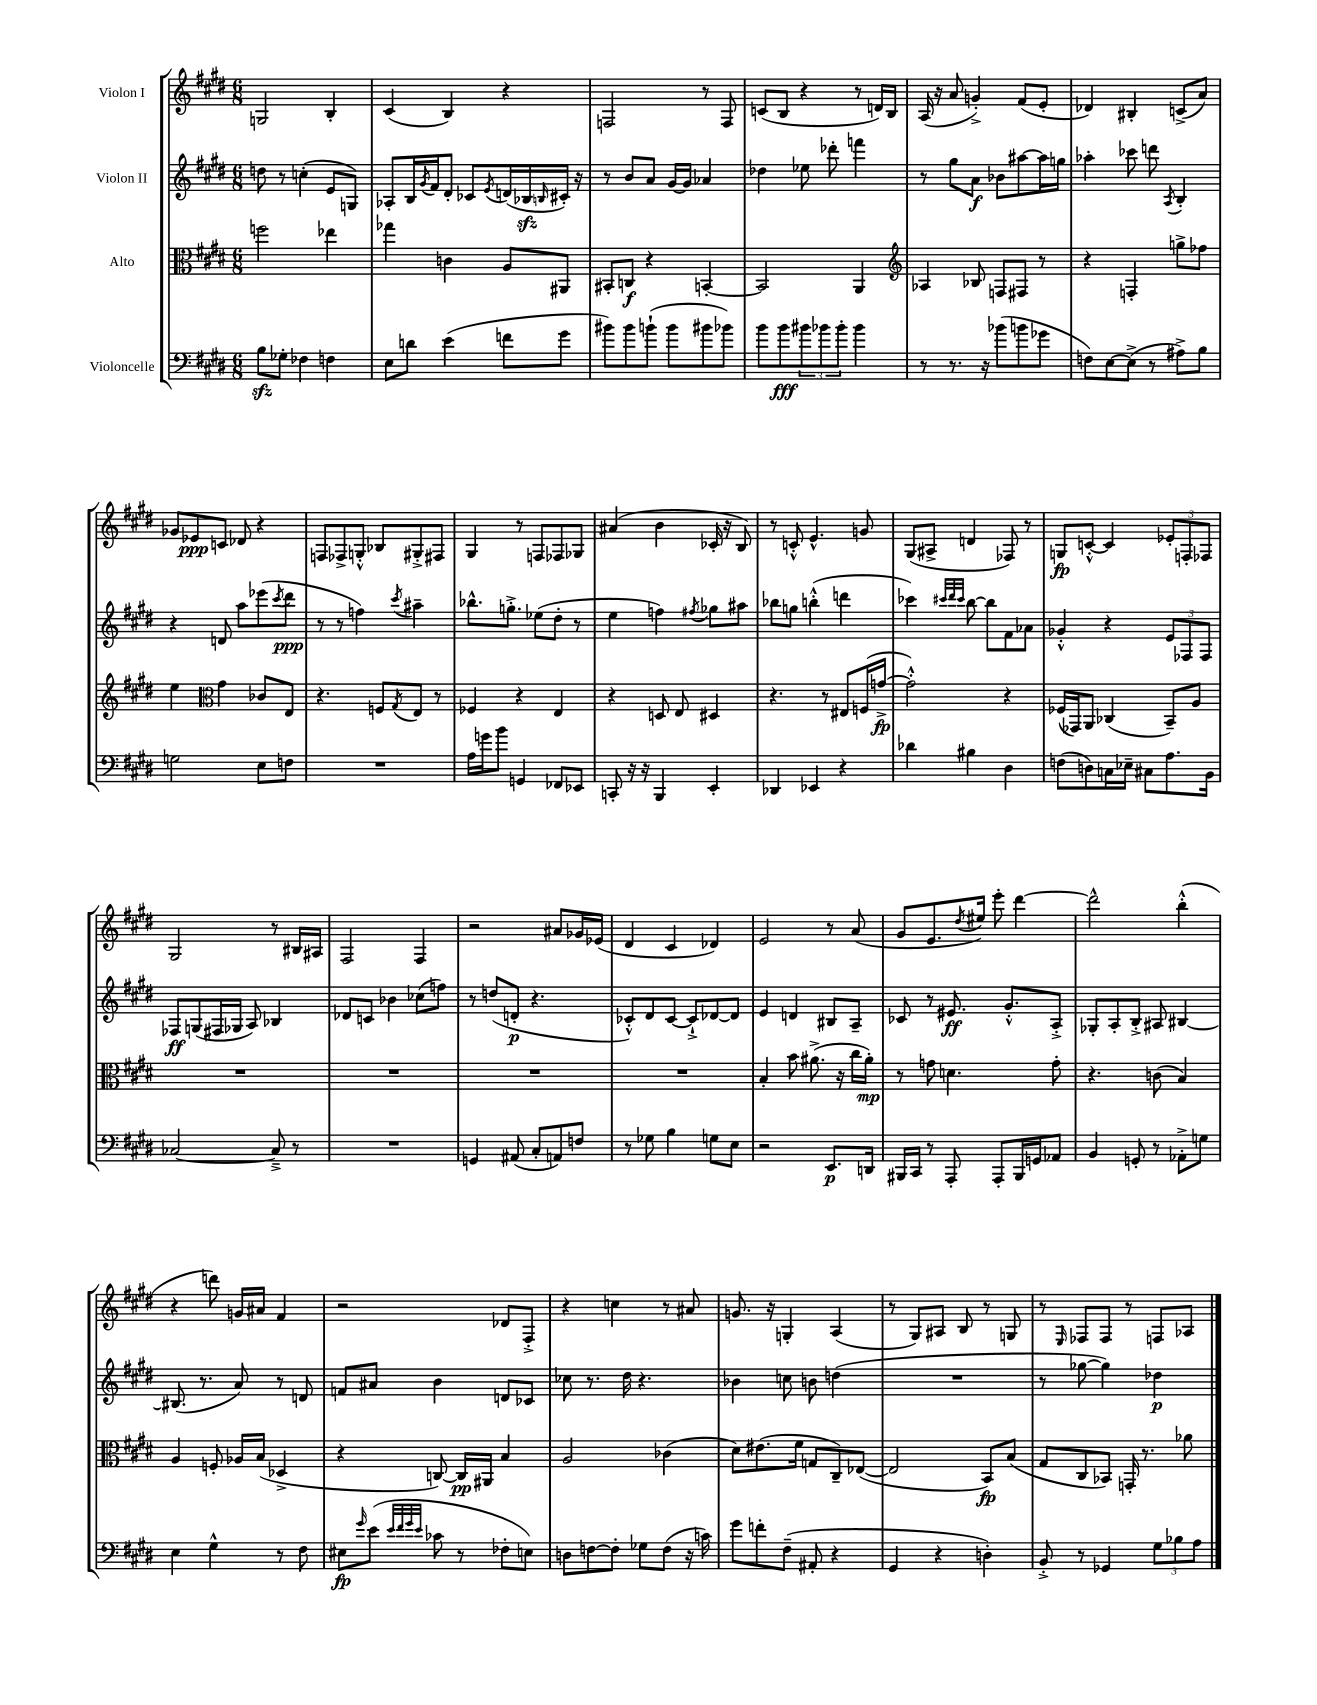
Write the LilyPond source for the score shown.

<<
\new StaffGroup <<
\new Staff = "s0" \with { instrumentName = "Violon I" } {
    \clef treble \key e \major \numericTimeSignature \time 6/8
    g2 b4-. |
    cis'4( b4) r4 |
    f2 r8 f8 |
    c'8( b8 r4 r8 d'16) b16 |
    a16( r16 a'8 g'4-.->) fis'8( e'8-. |
    des'4) bis4-. c'8->( a'8) |
    ges'8 ees'8\ppp c'8 des'8 r4 |
    f8 fes8-> g8-.-^ bes8 gis8-.-> fis8 |
    gis4 r8 f8 fes8 ges8 |
    ais'4( b'4 ces'16-. r16 b8) |
    r8 c'8-.-^ e'4.-^ g'8 |
    gis8( ais8-> d'4 fes8) r8 |
    g8\fp c'8~-.-^ c'4 \tuplet 3/2 { ees'8-. f8-. fes8 } |
    gis2 r8 bis16 ais16 |
    fis2 fis4 |
    r2 ais'8 ges'16 ees'16( |
    dis'4 cis'4 des'4) |
    e'2 r8 a'8( |
    gis'8 e'8. \acciaccatura { dis''8 } eis''16) e'''8-. dis'''4~ |
    dis'''2-^ b''4-.-^( |
    r4 d'''8) g'16 ais'16 fis'4 |
    r2 des'8 fis8-.-> |
    r4 c''4 r8 ais'8 |
    g'8. r16 g4-. a4( |
    r8 gis8) ais8 b8 r8 g8 |
    r8 \grace { e16 } fes8 fes8 r8 f8 aes8 \bar "|." |
}
\new Staff = "s1" \with { instrumentName = "Violon II" } {
    \clef treble \key e \major \numericTimeSignature \time 6/8
    d''8 r8 c''4-.( e'8 g8) |
    aes8-. b16 \acciaccatura { gis'8 } fis'16 dis'8-. ces'8 \acciaccatura { e'8 } d'16( bes16\sfz \grace { b16 } cis'16-.) r16 |
    r8 b'8 a'8 gis'16~ gis'16 aes'4 |
    des''4 ees''8 des'''8-. f'''4 |
    r8 gis''8 a'8\f bes'8 ais''8~ ais''16 g''16 |
    aes''4-. ces'''8 d'''8 \acciaccatura { a8 } b4-. |
    r4 d'8 a''8 ees'''8( \acciaccatura { cis'''8 } dis'''8\ppp |
    r8 r8 f''4) \acciaccatura { cis'''8 } ais''4-- |
    bes''8.-^ g''8.-.-> ees''8( dis''8-. r8 |
    e''4 f''4) \acciaccatura { fis''8 } ges''8 ais''8 |
    bes''8 g''8 b''4-.-^( d'''4 |
    ces'''4) \grace { cis'''32 dis'''32 cis'''32 } b''8~ b''8 fis'8 aes'8 |
    ges'4-.-^ r4 \tuplet 3/2 { e'8 fes8 fes8 } |
    fes8\ff g8( fis16 ges16 a8) bes4 |
    des'8 c'8 bes'4 ces''8( f''8) |
    r8 d''8( d'8-.\p r4. |
    ces'8-.-^) dis'8 ces'8~ ces'8-!-> des'8~ des'8 |
    e'4 d'4 bis8 a8-- |
    ces'8 r8 eis'8.\ff gis'8.-.-^ a8-.-> |
    ges8-. a8-. b8-.-> ais8 bis4~ |
    bis8.( r8. a'8) r8 d'8 |
    f'8 ais'8 b'4 d'8 ces'8 |
    ces''8 r8. dis''16 r4. |
    bes'4 c''8 b'8 d''4( |
    R2. |
    r8 ges''8~ ges''4) des''4\p \bar "|." |
}
\new Staff = "s2" \with { instrumentName = "Alto" } {
    \clef alto \key e \major \numericTimeSignature \time 6/8
    f''2 ees''4 |
    ges''4 c'4 a8 ais,8 |
    bis,8-. c8\f r4 b,4~-. |
    b,2 a,4 |
    \clef treble aes4 bes8 f8 fis8 r8 |
    r4 f4-. g''8-> fes''8 |
    e''4 \clef alto gis'4 ces'8 e8 |
    r4. f8 \acciaccatura { gis8 } e8 r8 |
    fes4 r4 e4 |
    r4 d8 e8 dis4 |
    r4. r8 eis8 f16( g'16~->\fp |
    g'2-.-^) r4 |
    fes16( ges,16) a,8 ces4( b,8--) a8 |
    R2. |
    R2. |
    R2. |
    R2. |
    b4-. b'8 ais'8.->( r16 cis''16 ais'16-.\mp) |
    r8 g'8 d'4. g'8-. |
    r4. c'8( b4) |
    a4 f8-. aes16 b16( des4-> |
    r4 c8~) c16\pp ais,16 b4 |
    a2 ces'4( |
    dis'8) eis'8.( fis'16 g8 cis8--) ees8~( |
    ees2 b,8\fp) b8( |
    gis8 cis8 bes,8) g,16-. r8. aes'8 \bar "|." |
}
\new Staff = "s3" \with { instrumentName = "Violoncelle" } {
    \clef bass \key e \major \numericTimeSignature \time 6/8
    b8\sfz ges8-. fes4 f4 |
    e8 d'8 e'4( f'8 gis'8 |
    bis'8) bis'8 b'8-!( b'8 bis'8 bes'8) |
    b'8 b'8\fff \tuplet 3/2 { bis'8 bes'8 bes'8-. } bes'4 |
    r8 r8. r16 bes'8( b'8 ges'8 |
    f8) e8~ e8->( r8 ais8->) b8 |
    g2 e8 f8 |
    R2. |
    a16 g'16 b'8 g,4 fes,8 ees,8 |
    c,8-. r16 r16 b,,4 e,4-. |
    des,4 ees,4 r4 |
    des'4 bis4 dis4 |
    f8( d8) c16 ees16-- cis8 a8. b,16 |
    ces2~ ces8---> r8 |
    R2. |
    g,4 ais,8( cis8-. a,8) f8 |
    r8 ges8 b4 g8 e8 |
    r2 e,8.\p d,16 |
    bis,,16 cis,16 r8 a,,8-. a,,8-. bis,,16 g,16 aes,8 |
    b,4 g,8-. r8 aes,8-.-> g8 |
    e4 gis4-^ r8 fis8 |
    eis8\fp \grace { gis'16 } e'8( \grace { e'32 fis'32 gis'32 e'32 } ces'8 r8 fes8-. e8) |
    d8 f8~ f8-. ges8 f8( r16 c'16) |
    gis'8 f'8-. fis8--( ais,8-. r4 |
    gis,4 r4 d4-.) |
    b,8-.-> r8 ges,4 \tuplet 3/2 { gis8 bes8 a8 } \bar "|." |
}
>>
>>
\layout { \context { \Score \remove "Bar_number_engraver" } }
